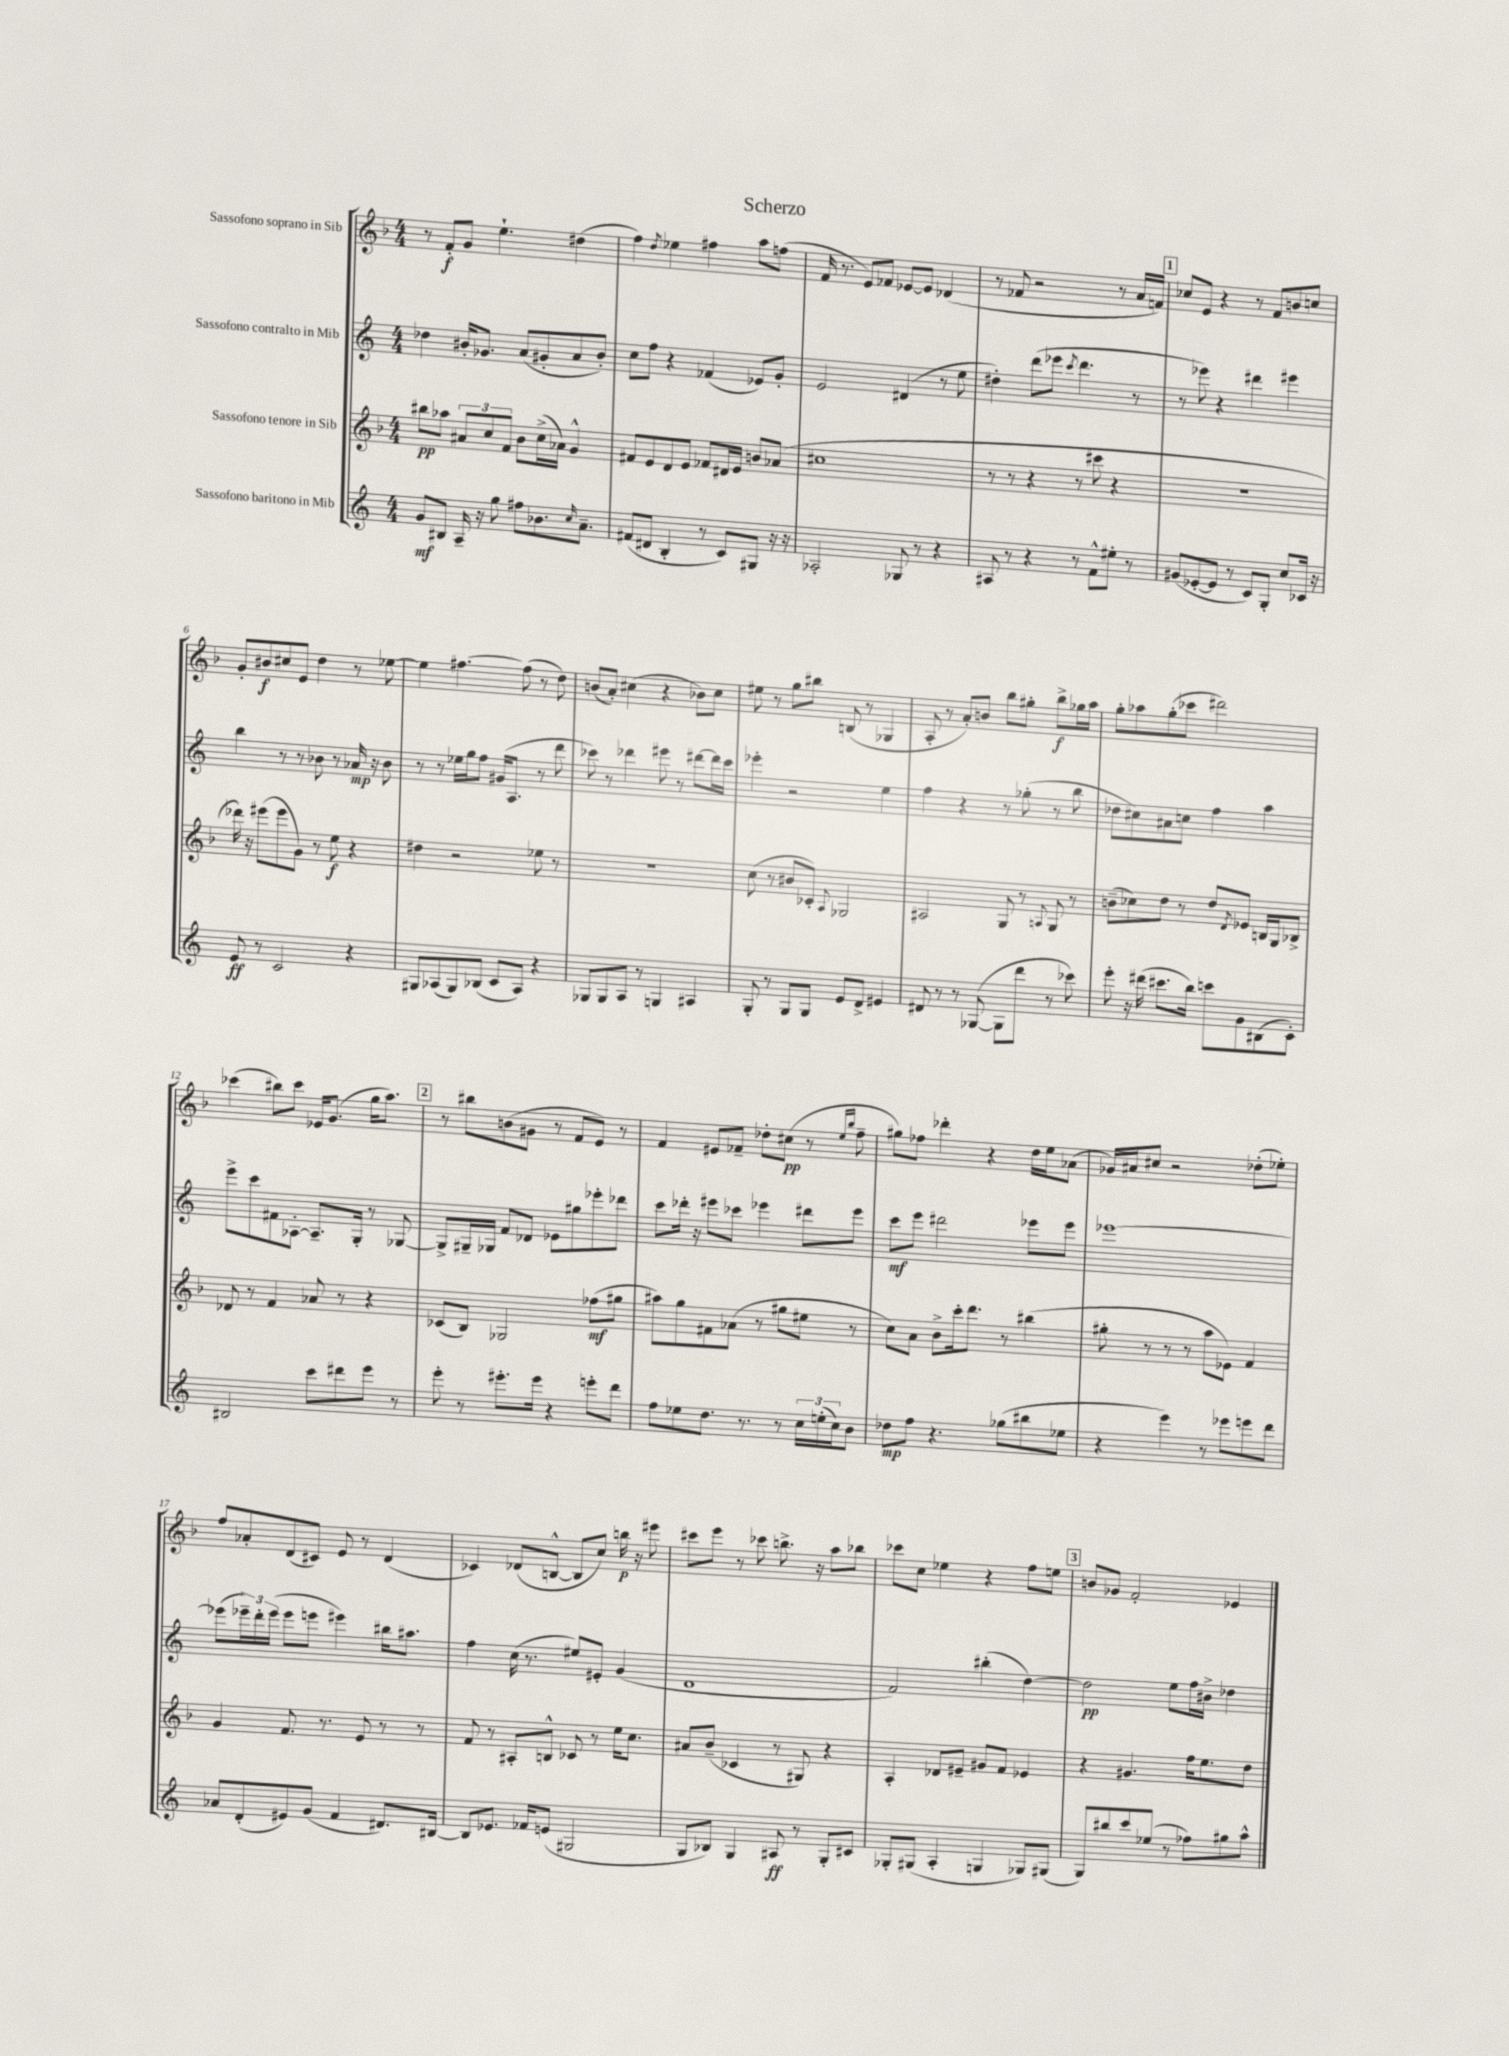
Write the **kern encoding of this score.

**kern	**kern	**kern	**kern
*staff4	*staff3	*staff2	*staff1
*clefG2	*clefG2	*clefG2	*clefG2
*k[]	*k[b-]	*k[]	*k[b-]
*M4/4	*M4/4	*M4/4	*M4/4
8g/L	8bb#\L	4dd-\	8r
8B#/J	8aa-\J	.	8f'/L
16A~/	12a#/L	16b#'/LK	8g/J
16r	.	8.g-/J	.
.	12cc/	.	.
8gg\	.	.	4.ee`\
.	12f/J	.	.
8ff#\L	8b-\L	(8a/L	.
8.b-\	(16cc^\L	8g#'/	.
.	16a-\JJ)	.	.
.	4g^^/	8a/	(4dd#\
16qqcc/	.	.	.
8.a~\J	.	.	.
.	.	8b#'/J)	.
=	=	=	=
(8f#/L	8f#/L	8cc\L	4ff\)
8d#/J	8e/	8ff\J	.
.	.	.	8qdd/
4B'/	8d/	4r	4ee-\
.	8e/J	.	.
8r	8f-/L	(4f-/	4ff#\
8c/L)	16d#/L	.	.
.	16e/JJ	.	.
8G#/J	8b/L	8e-/L)	8aa\L
16r	(8a-/J	8g'/J	(8ff\J
16r	.	.	.
=	=	=	=
2A-'/	1cc#	2e/	16f/
.	.	.	8.r
.	.	.	8e/L)
.	.	.	8f-/J
8G-/	.	(4d#/	[8e-/L
8r	.	.	8e-/]J
4r	.	8r	(4d-/
.	.	8ee\	.
=	=	=	=
8A#/	8r	4dd#'\)	8r
8r	8r	.	8f-/
4r	4r	(8ddd\L	2r
.	.	8eee-\J	.
.	.	8qccc/	.
8r	8r	4.ddd\	.
8f^^\L	8ccc#\	.	.
8ee#'\J	4r	.	8r
8r	.	8r	16a/LL
.	.	.	16f/JJ)
=	=	=	=
(8g#/L	1r	8r	8cc-/L
[8e-'/	.	8eee-\)	8e/J
8e-/]J	.	4r	4r
8r	.	.	.
8c/L)	.	4ddd#\	8r
8G'/J	.	.	8f/L
8cc/L	.	4eee#\	8b/
16c-/Jk	.	.	8cc/J
16r	.	.	.
=	=	=	=
8e/	16ddd-\)	4bb\	8g'/L
.	16r	.	.
8r	(8eee#\L	.	8b#/
2c/	8eee#\	8r	8cc#/
.	8g\J)	8r	8e/J
.	8r	8b-\	4dd\
.	8ee\	8r	.
4r	4r	16a-/	8r
.	.	16r	.
.	.	8b-\	[8ee-\
=	=	=	=
8G#/L	4dd#\	8r	4ee-\]
(8A-/	.	8r	.
8G#/)	2r	16ee-\LL	[4.ff#\
.	.	16gg\J	.
(8B-/J	.	8ff\J	.
8c/L	.	(16g#/LK	.
.	.	8.A/J	.
8A-/J)	.	.	(8ff#\]
4r	8ee-\	8r	8r
.	8r	8ddd\	8dd\)
=	=	=	=
8G-/L	1r	8ccc-\)	(8b/L
8G-/	.	8r	8a'/J)
8A/J	.	4ddd-\	(4cc#\
8r	.	.	.
4G/	.	8eee#\	4r
.	.	8r	.
4A#/	.	[8ddd#\L	8b-\L)
.	.	16ddd#\]L	8cc#\J
.	.	16ccc-\JJ	.
=	=	=	=
8G'/	(8cc\	4eee-'\	8ee#\
8r	8r	.	8r
8G/L	8b#/L	2r	8gg\L
8G/J	8c-'/J)	.	8bb#\J
.	8qqA/	.	.
8e/L	2G-/	.	(8B/
8d^/J	.	.	8r
4e#/	.	4ee\	4G-/
=	=	=	=
8d#/	2A#/	4ff\	8A'/
8r	.	.	8r
8r	.	4r	8a'/L)
([8G-/	.	.	8b/J
8G-\]L	8G/	8r	8bb-\L
8ddd\J	8r	(8gg-'\	8gg#'\J
.	8qqA/	.	.
8r	8G/	8r	8bb-^\L
8ccc-\)	8r	8bb\	16gg-\L
.	.	.	16aa\JJ
=	=	=	=
8eee'\	(8b~\L	8dd-\L	8gg'\L
16r	8cc-\)	8cc#\)	8aa-\
(16ddd#\	.	.	.
8.ccc#\L	8dd\J	8a#\	(8gg'\
.	8r	8cc\J	8ccc-\J
16bb\Jk)	.	.	.
8ccc\L	8dd/L	4ff\	2ddd#\)
.	8qd/	.	.
8g\	8e-/J	.	.
(8B#\	16B/LL	4aa\	.
.	16G/J	.	.
8c'\J)	8B-^/J	.	.
=	=	=	=
2B#/	8d-/	8eee^\L	(4ccc-\
.	8r	8ccc\	.
.	4f/	8f#\	8bb#\L)
.	.	[8A-'\J	8ccc-\J
8ccc\L	8a-/	8.A-~/]L	16e-/LK
.	.	.	(8.g/J
8ddd#\	8r	.	.
.	.	16G'/Jk	.
8eee\J	4r	8r	16gg\LK
.	.	.	8.aa\J)
8r	.	[8G-/	.
=	=	=	=
8eee'\	(8c-/L	8G-^/]L	8r
8r	8B-/J)	16G#~/L	8bb#\L
.	.	16G-/JJ	.
8.eee#'\L	2G-/	8f/L	(8b\
.	.	8d-/J	8g#\J
16eee#\Jk	.	.	.
4r	.	8e-\L	8r
.	.	8gg#\	8f/L
8eee'\L	(8ff-\L	8eee-'\	8e/J)
8ddd\J	8gg#\J	8ddd-\J	8r
=	=	=	=
8ff\L	8aa#\L)	8ccc\L	4f/
8ee-\	8gg\	16ddd-'\Jk	.
.	.	16r	.
8.dd\J	8f#\	8eee#\L	8e#/L
.	(8a-\J	8ccc-\J	8f-~/J
8.r	.	.	.
.	8r	4eee-\	8dd-'\L
8r	8gg#\L	.	(8cc#\J
24cc\LL	8ee#\J	8ddd#\L	8r
(24ee'\	.	.	.
24cc\J)	.	.	.
.	.	.	16qqee/LL
.	.	.	16qqbb-/JJ
8b\J	8r	8eee-\J	8ff~\
=	=	=	=
8dd-\L	8cc\L)	8ccc\L	8gg#\L)
8ff\J	8a\J	8eee\J	8ff-\J
4.r	8b-^\L	2ddd#\	4ddd-'\
.	16ccc'\k	.	.
.	8.ddd\J	.	.
.	.	.	4r
(8gg-\L	8r	.	.
8bb#\	(4bb#\	8eee-\L	16dd\LL
.	.	.	16ee\J
8ee-\J	.	8eee-\J	(8a-\J
=	=	=	=
4r	8gg#'\	[1eee-	16g-/LL)
.	.	.	16a#/J
.	8r	.	8cc#/J
4eee\)	8r	.	2r
.	8r	.	.
8r	8aa\L	.	.
8eee-\L	8e-\J)	.	.
8eee\	4f/	.	(8dd-'\L
8ddd\J	.	.	8ee-'\J)
=	=	=	=
8a-/L	4g/	(8eee-\]L	8ff/L
(8d'/	.	24eee-~\L)	8a-'/
.	.	24ddd'\	.
.	.	(24eee-\JJ	.
8e#/)	8.f/	8eee-\L	(8d/
(8g/J	.	8eee\J	8c#/J)
.	8.r	.	.
4f/	.	4eee#\)	8e/
.	8e/	.	8r
8.d#/L)	8r	16bb#\LK	(4d/
.	.	8.aa#\J	.
.	8r	.	.
[16B#/Jk	.	.	.
=	=	=	=
8B#/]L	8f/	4ff\	4c-/)
8.e-/J	8r	.	.
.	8A#'/L	(16cc\	(8d-/L
16f-/LK	.	8.r	.
(8e/J	8B^^/J	.	[8B^^/J
2G#/	8c-/	8ee#/L)	8B/]L
.	8r	8e#'/J	8cc/J)
.	16ee\LK	(4g/	16bb\
.	8.cc\J	.	16r
.	.	.	8eee#\
=	=	=	=
8G/L	8a#/L	1d	8ccc#\L
8B-/J)	(8b-~/J	.	8eee\J
4G/	4c-/	.	8r
.	.	.	8ccc-\
8A#/	8r	.	8.bb^\
8r	8G#/)	.	.
.	.	.	16r
8G'/L	4r	.	8aa\L
8c#/J	.	.	8bb-\J
=	=	=	=
8G-'/L	4A'/	2f/)	8ccc-\L
(8G#/J	.	.	8cc\J
4A'/	8d-/L	.	4ee-\
.	8e#~/J	.	.
4G/	8g#/L	(4bb#'\	4r
.	8f/J	.	.
8G-/L)	4e-/	[4dd\)	8ff\L
(8G#/J	.	.	8ee\J
=	=	=	=
8G/L)	4r	2dd\]	8b/L
8bb#/	.	.	8g-/J
8ccc/	4.g#/	.	2f'/
(8ee-/J	.	.	.
8r	.	8ee\L	.
8ff-\L)	16ff\LK	16ff\L	.
.	8.ee\	16b#^\JJ	.
8gg#\	.	4dd-\	4e-/
8aa^^\J	8dd\J	.	.
==	==	==	==
*-	*-	*-	*-
